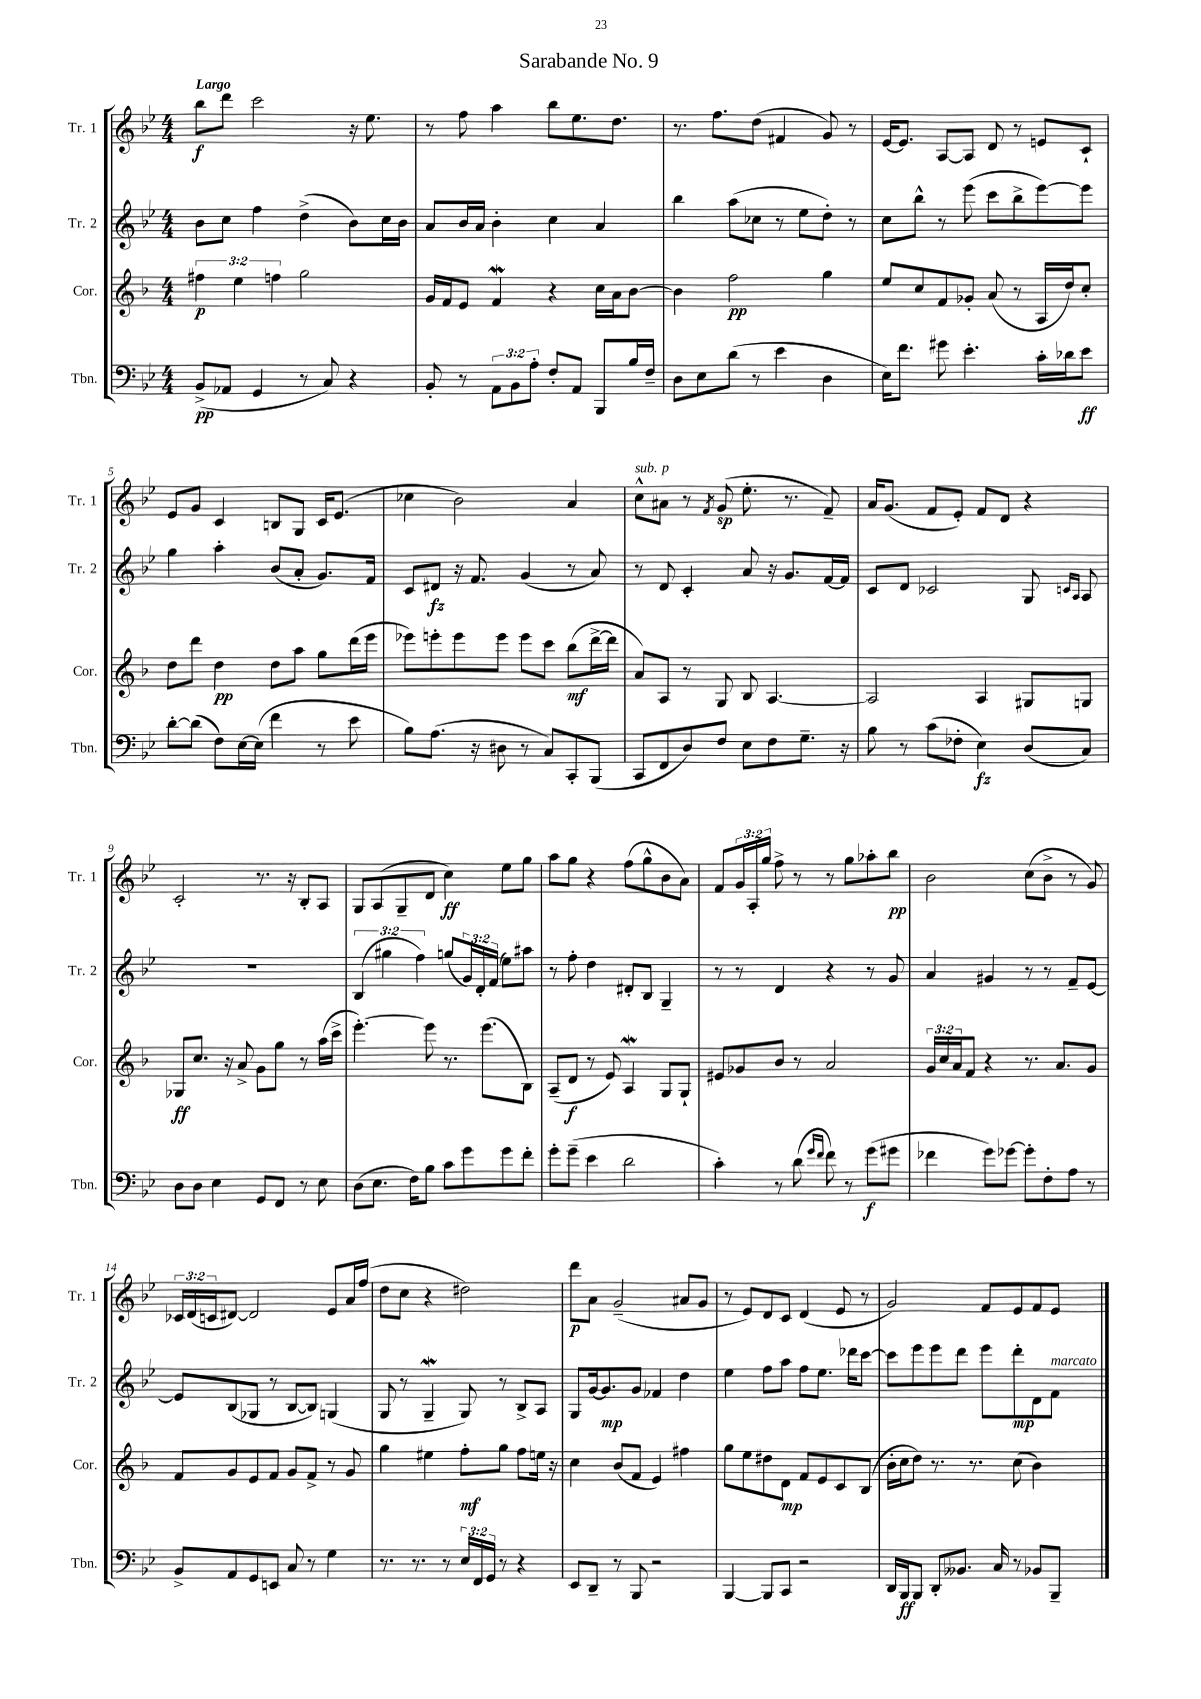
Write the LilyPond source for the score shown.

\header { title = "Sarabande No. 9" }
<<
\new StaffGroup <<
\new Staff = "s0" \with { instrumentName = "Tr. 1" shortInstrumentName = "Tr. 1" } {
    \clef treble \key bes \major \numericTimeSignature \time 4/4 \override Staff.TupletNumber.text = #tuplet-number::calc-fraction-text \tempo "Largo"
    bes''8\f d'''8 c'''2 r16 ees''8. |
    r8 f''8 a''4 bes''8 ees''8. d''8. |
    r8. f''8. d''8( fis'4 g'8) r8 |
    ees'16~ ees'8. a8~ a8 d'8 r8 e'8 c'8-! |
    ees'8 g'8 c'4 b8 g8 c'16 ees'8.( |
    ces''4 bes'2) a'4 |
    c''8-^^\markup { \italic "sub. p" } ais'8 r8 \acciaccatura { f'8 } g'8\sp( ees''8.-. r8. f'8--) |
    a'16 g'8.( f'8 ees'8-.) f'8 d'8 r4 |
    c'2-. r8. r16 bes8-. a8 |
    g8 a8( g8-- d'8 c''4\ff) ees''8 g''8 |
    a''8 g''8 r4 f''8( g''8-^ bes'8 a'8) |
    f'8 \tuplet 3/2 { g'16 a16-. g''16 } f''8-> r8 r8 g''8 aes''8-. bes''8\pp |
    bes'2 c''8( bes'8-> r8 g'8) |
    \tuplet 3/2 { ces'16 d'16( c'16 } dis'8~) dis'2 ees'8 a'16 f''16( |
    d''8 c''8 r4 dis''2) |
    d'''8\p a'8 g'2--( ais'8 g'8 |
    r8 ees'8) d'8 c'8 d'4( ees'8 r8 |
    g'2) f'8 ees'8 f'8 ees'8 \bar "|." |
}
\new Staff = "s1" \with { instrumentName = "Tr. 2" shortInstrumentName = "Tr. 2" } {
    \clef treble \key bes \major \numericTimeSignature \time 4/4 \override Staff.TupletNumber.text = #tuplet-number::calc-fraction-text
    bes'8 c''8 f''4 d''4->( bes'8) c''16 bes'16 |
    a'8 bes'16 a'16 bes'4-. c''4 a'4 |
    bes''4 a''8( ces''8 r8 ees''8 d''8-.) r8 |
    c''8 bes''8-^ r8 ees'''8( c'''8 bes''8-> ees'''8~) ees'''8 |
    g''4 a''4-. bes'8( a'8-. g'8.) f'16 |
    c'8 dis'8\fz r16 f'8. g'4( r8 a'8) |
    r8 d'8 c'4-. a'8 r16 g'8. f'16~ f'16 |
    c'8 d'8 ces'2 g8 \grace { c'16 a16 } a8 |
    R1 |
    \tuplet 3/2 { bes4( gis''4 f''4) } g''8( \tuplet 3/2 { g'16) d'16-. f'16( } ees''8) ais''8 |
    r8 f''8-. d''4 dis'8-. bes8 g4-- |
    r8 r8 d'4 r4 r8 g'8 |
    a'4 gis'4 r8 r8 f'8-- ees'8~ |
    ees'8 bes8( ges8 r8 bes8~ bes8) g4( |
    g8 r8 g4--\mordent g8) r8 bes8-> a8 |
    g8 g'16~ g'8.\mp g'8 fes'4 d''4 |
    ees''4 f''8 a''8 f''8 ees''8. des'''16 c'''8~ |
    c'''8 ees'''8 ees'''8 d'''8 ees'''8 d'''8-.\mp d'8 f'8^\markup { \italic "marcato" } \bar "|." |
}
\new Staff = "s2" \with { instrumentName = "Cor." shortInstrumentName = "Cor." } {
    \clef treble \key f \major \numericTimeSignature \time 4/4 \override Staff.TupletNumber.text = #tuplet-number::calc-fraction-text
    \tuplet 3/2 { fis''4\p e''4 f''4 } g''2 |
    g'16 f'16 e'8 f'4\mordent r4 c''16 a'16 bes'8~ |
    bes'4 f''2\pp g''4 |
    e''8 c''8 f'8 ges'8-. a'8( r8 a16 d''16) c''8-. |
    d''8 d'''8 d''4\pp d''8 a''8 g''8 d'''16( e'''16 |
    ees'''8) e'''8-. e'''8 e'''8 e'''8 c'''8 bes''8\mf( d'''16~-> d'''16 |
    a'8) a8 r8 g8 bes8 a4.~ |
    a2 a4 gis8 g8 |
    ges8\ff c''8. r16 a'8-> g'8 g''8 r8 a''16( c'''16-> |
    e'''4.~-.) e'''8 r8. e'''8.( bes8) |
    a8--( d'8\f r8 e'8) a4\mordent g8 g8-! |
    eis'8 ges'8 bes'8 r8 a'2 |
    \tuplet 3/2 { g'16 c''16 a'16 } f'8 r4 r8. a'8. g'8 |
    f'8 g'8 e'8 f'8 g'8 f'8-> r8 g'8 |
    g''4 eis''4 f''8-.\mf g''8 f''8 e''16 r16 |
    c''4 bes'8( f'8 e'4) fis''4 |
    g''8 e''8 dis''8 d'8\mp f'8 e'8 c'8 bes8( |
    bes'16-. c''16 d''8) r8. r8. c''8( bes'4) \bar "|." |
}
\new Staff = "s3" \with { instrumentName = "Tbn." shortInstrumentName = "Tbn." } {
    \clef bass \key bes \major \numericTimeSignature \time 4/4 \override Staff.TupletNumber.text = #tuplet-number::calc-fraction-text
    bes,8->\pp( aes,8 g,4 r8 c8) r4 |
    bes,8-. r8 \tuplet 3/2 { a,8 bes,8 a8-. } f8-. a,8 bes,,8 bes16 f16-- |
    d8 ees8 d'8( r8 ees'4 d4 |
    ees16) f'8. gis'8 ees'4.-. c'16-. des'16 ees'8\ff |
    d'8~-. d'8( f8) ees16~ ees16( f'4 r8 ees'8 |
    bes8) a8.( r16 dis8 r8 c8) c,8-. bes,,8( |
    c,8 f,8 d8) f8 ees8 f8 g8.-- r16 |
    bes8 r8 c'8( fes8-. ees4\fz) d8( c8) |
    d8 d8 ees4 g,8 f,8 r8 ees8 |
    d8( ees8. f16) bes8 c'8 g'8 g'8 f'8-. |
    g'8-. g'8--( ees'4 d'2 |
    c'4-.) r8 d'8( \grace { g'16 f'16 } f'8) r8 g'8\f( gis'8 |
    fes'4 g'8) ges'8~ ges'8-. f8-. a8 r8 |
    bes,8-> a,8 g,8 e,8 c8 r8 g4 |
    r8. r8. r8 \tuplet 3/2 { ees16 f,16 g,16 } r8 r4 |
    ees,8 d,8-- r8 bes,,8 r2 |
    bes,,4~ bes,,8 c,8 r2 |
    d,16 bes,,16\ff bes,,8 d,8-. beses,8. c16 r8 bes,8 bes,,8-- \bar "|." |
}
>>
>>
